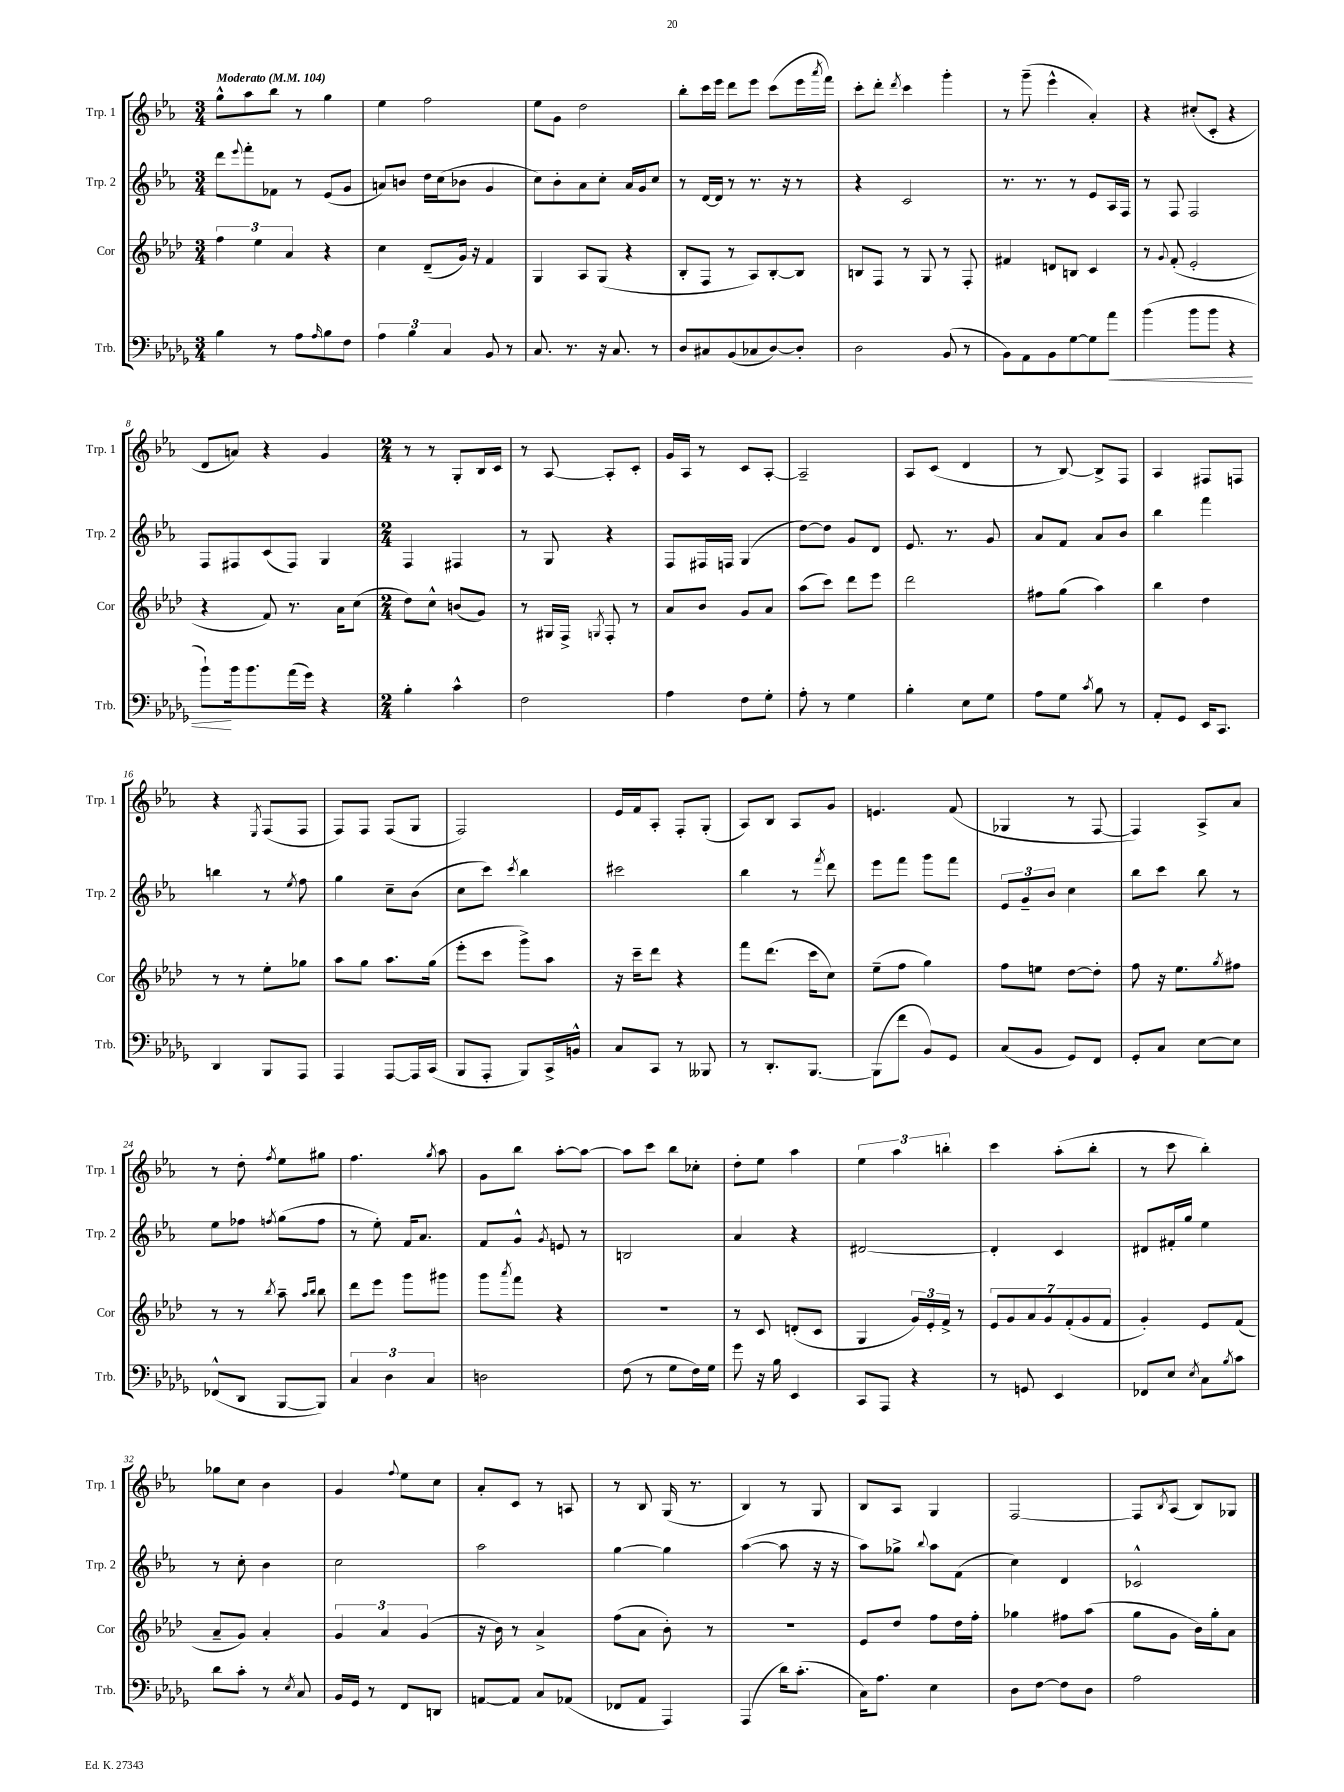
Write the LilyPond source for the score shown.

<<
\new StaffGroup <<
\new Staff = "s0" \with { instrumentName = "Trp. 1" shortInstrumentName = "Trp. 1" } {
    \clef treble \key ees \major \numericTimeSignature \time 3/4 \tempo "Moderato" 4 = 104
    g''8-^ aes''8 bes''8 r8 g''4 |
    ees''4 f''2 |
    ees''8 g'8 d''2 |
    bes''8-. c'''16 ees'''16 d'''8 ees'''8 c'''8( ees'''16 \acciaccatura { aes'''8 } f'''16) |
    c'''8-. d'''8-. \acciaccatura { d'''8 } c'''4 g'''4-. |
    r8 g'''8--( ees'''4-^ aes'4-.) |
    r4 cis''8-.( c'8-. r4 |
    d'8 a'8) r4 g'4 |
    \numericTimeSignature \time 2/4 r8 r8 g8-. bes16 c'16 |
    r8 aes8~ aes8-. c'8-. |
    g'16 aes16 r8 c'8 aes8~-. |
    aes2-- |
    aes8 c'8( d'4 |
    r8 bes8~) bes8-> f8 |
    aes4 fis8 f8 |
    r4 \acciaccatura { ees8 } f8( f8 |
    f8) f8 f8( g8 |
    f2) |
    ees'16 f'16 aes8-. f8-. g8-.( |
    aes8) bes8 aes8 g'8 |
    e'4. f'8( |
    ges4 r8 f8~ |
    f4) aes8-> aes'8 |
    r8 d''8-. \acciaccatura { f''8 } ees''8 gis''8 |
    f''4. \acciaccatura { g''8 } aes''8 |
    g'8 bes''8 aes''8~-. aes''8~ |
    aes''8 c'''8 bes''8 ces''8-. |
    d''8-. ees''8 aes''4 |
    \tuplet 3/2 { ees''4 aes''4 b''4-. } |
    c'''4 aes''8-.( bes''8-. |
    r8 c'''8 bes''4-.) |
    ges''8 c''8 bes'4 |
    g'4 \appoggiatura { f''8 } ees''8 c''8 |
    aes'8-. c'8 r8 a8 |
    r8 bes8 g16( r8. |
    bes4) r8 g8 |
    bes8 aes8 g4 |
    f2~ |
    f8 \acciaccatura { bes8 } aes8( bes8) ges8 \bar "|." |
}
\new Staff = "s1" \with { instrumentName = "Trp. 2" shortInstrumentName = "Trp. 2" } {
    \clef treble \key ees \major \numericTimeSignature \time 3/4
    d'''8 \appoggiatura { ees'''8 } f'''8-. fes'8 r8 ees'8( g'8 |
    a'8) b'8 d''16 c''16( bes'8 g'4 |
    c''8) bes'8-. aes'8 c''8-. aes'16 g'16 c''8 |
    r8 d'16~ d'16 r8 r8. r16 r8 |
    r4 c'2 |
    r8. r8. r8 ees'8 aes16 f16 |
    r8 f8 f2 |
    f8 fis8 c'8( fis8) g4 |
    \numericTimeSignature \time 2/4 f4 fis4 |
    r8 g8 r4 |
    f8 fis16 f16 g4( |
    d''8~) d''8 g'8 d'8 |
    ees'8. r8. g'8 |
    aes'8 f'8 aes'8 bes'8 |
    bes''4 f'''4 |
    b''4 r8 \acciaccatura { ees''8 } f''8 |
    g''4 c''8-- bes'8( |
    c''8 c'''8) \acciaccatura { c'''8 } bes''4 |
    cis'''2 |
    bes''4 r8 \acciaccatura { f'''8 } d'''8 |
    ees'''8 f'''8 g'''8 f'''8 |
    \tuplet 3/2 { ees'8 g'8-- bes'8 } c''4 |
    bes''8 c'''8 bes''8 r8 |
    ees''8 fes''8 \acciaccatura { f''8 } g''8( f''8 |
    r8 ees''8-.) f'16 aes'8. |
    f'8 g'8-^ \acciaccatura { g'8 } e'8 r8 |
    b2 |
    aes'4 r4 |
    dis'2~ |
    dis'4-. c'4 |
    dis'8 fis'16-. g''16 ees''4 |
    r8 c''8-. bes'4 |
    c''2 |
    aes''2 |
    g''4~ g''4 |
    aes''4~( aes''8 r16 r16 |
    aes''8) ges''8-> \appoggiatura { bes''8 } aes''8 f'8( |
    c''4) d'4 |
    ces'2-^ \bar "|." |
}
\new Staff = "s2" \with { instrumentName = "Cor" shortInstrumentName = "Cor" } {
    \clef treble \key aes \major \numericTimeSignature \time 3/4
    \tuplet 3/2 { f''4 ees''4 aes'4 } r4 |
    c''4 des'8--( g'16) r16 f'4 |
    g4 aes8 g8( r4 |
    bes8-. f8 r8 aes8) bes8~-. bes8 |
    b8 f8 r8 g8 r8 f8-. |
    fis'4 d'8 b8 c'4 |
    r8 \appoggiatura { g'8 } f'8-.( ees'2-. |
    r4 f'8) r8. aes'16 c''8( |
    \numericTimeSignature \time 2/4 des''8) c''8-^ b'8( g'8) |
    r8 gis16 f16-> \acciaccatura { g8 } f8-. r8 |
    aes'8 bes'8 g'8 aes'8 |
    aes''8( c'''8) des'''8 ees'''8 |
    des'''2 |
    fis''8 g''8( aes''4) |
    bes''4 des''4 |
    r8 r8 ees''8-. ges''8 |
    aes''8 g''8 aes''8. g''16( |
    ees'''8-. c'''8 g'''8->) aes''8 |
    r16 c'''16-- des'''8 r4 |
    f'''8 des'''8.( c'''16 c''8) |
    ees''8--( f''8 g''4) |
    f''8 e''8 des''8~ des''8-. |
    f''8 r16 ees''8. \acciaccatura { g''8 } fis''8 |
    r8 r8 \acciaccatura { bes''8 } aes''8-- \grace { aes''16 bes''16 } bes''8 |
    des'''8 ees'''8 g'''8 gis'''8 |
    g'''8 \acciaccatura { aes'''8 } f'''8 r4 |
    r2 |
    r8 c'8 d'8-.( c'8 |
    g4 \tuplet 3/2 { g'16) ees'16-. f'16-> } r8 |
    \tuplet 7/4 { ees'8 g'8 aes'8 g'8 f'8-.( g'8 f'8 } |
    g'4-.) ees'8 f'8( |
    aes'8-- g'8) aes'4-. |
    \tuplet 3/2 { g'4 aes'4 g'4( } |
    r16 bes'16) r8 aes'4-> |
    f''8( aes'8 bes'8-.) r8 |
    r2 |
    ees'8 des''8 f''8 des''16 f''16-. |
    ges''4 fis''8 aes''8( |
    g''8 g'8 bes'16) g''16-. aes'8 \bar "|." |
}
\new Staff = "s3" \with { instrumentName = "Trb." shortInstrumentName = "Trb." } {
    \clef bass \key des \major \numericTimeSignature \time 3/4
    bes4 r8 aes8 \grace { aes16 } bes8 f8 |
    \tuplet 3/2 { aes4 bes4 c4 } bes,8 r8 |
    c8. r8. r16 c8. r8 |
    des8 cis8 bes,8( ces8 des8~) des8-. |
    des2 bes,8( r8 |
    bes,8) aes,8 bes,8 ges8~ ges8 aes'8\< |
    bes'4( bes'8 bes'8 r4 |
    bes'8-!\!) bes'16 bes'8. aes'16( ges'16) r4 |
    \numericTimeSignature \time 2/4 bes4-. c'4-^ |
    f2 |
    aes4 f8 ges8-. |
    aes8-. r8 ges4 |
    bes4-. ees8 ges8 |
    aes8 ges8 \acciaccatura { c'8 } bes8 r8 |
    aes,8-. ges,8 ees,16 c,8. |
    des,4 bes,,8 aes,,8 |
    aes,,4 aes,,8~ aes,,16 c,16( |
    bes,,8 aes,,8-. bes,,8) c,16-> b,16-^ |
    c8 c,8 r8 beses,,8 |
    r8 des,8.-. bes,,8.~ |
    bes,,8( f'8 bes,8) ges,8 |
    c8( bes,8 ges,8) f,8 |
    ges,8-. c8 ees8~ ees8 |
    fes,8-^( des,8 bes,,8~ bes,,8) |
    \tuplet 3/2 { c4 des4 c4 } |
    d2 |
    f8( r8 ges8 f16) ges16 |
    ges'8 r16 bes16 ees,4 |
    c,8 aes,,8 r4 |
    r8 g,8 ees,4 |
    fes,8 ees8 \acciaccatura { ees8 } c8 \acciaccatura { bes8 } c'8 |
    des'8 c'8-. r8 \acciaccatura { ees8 } c8 |
    bes,16 ges,16 r8 f,8 d,8 |
    a,8~ a,8 c8 aes,8( |
    fes,8 aes,8 aes,,4) |
    aes,,4( des'16) c'8.-.( |
    c16) aes8. ees4 |
    des8 f8~ f8 des8 |
    aes2 \bar "|." |
}
>>
>>
